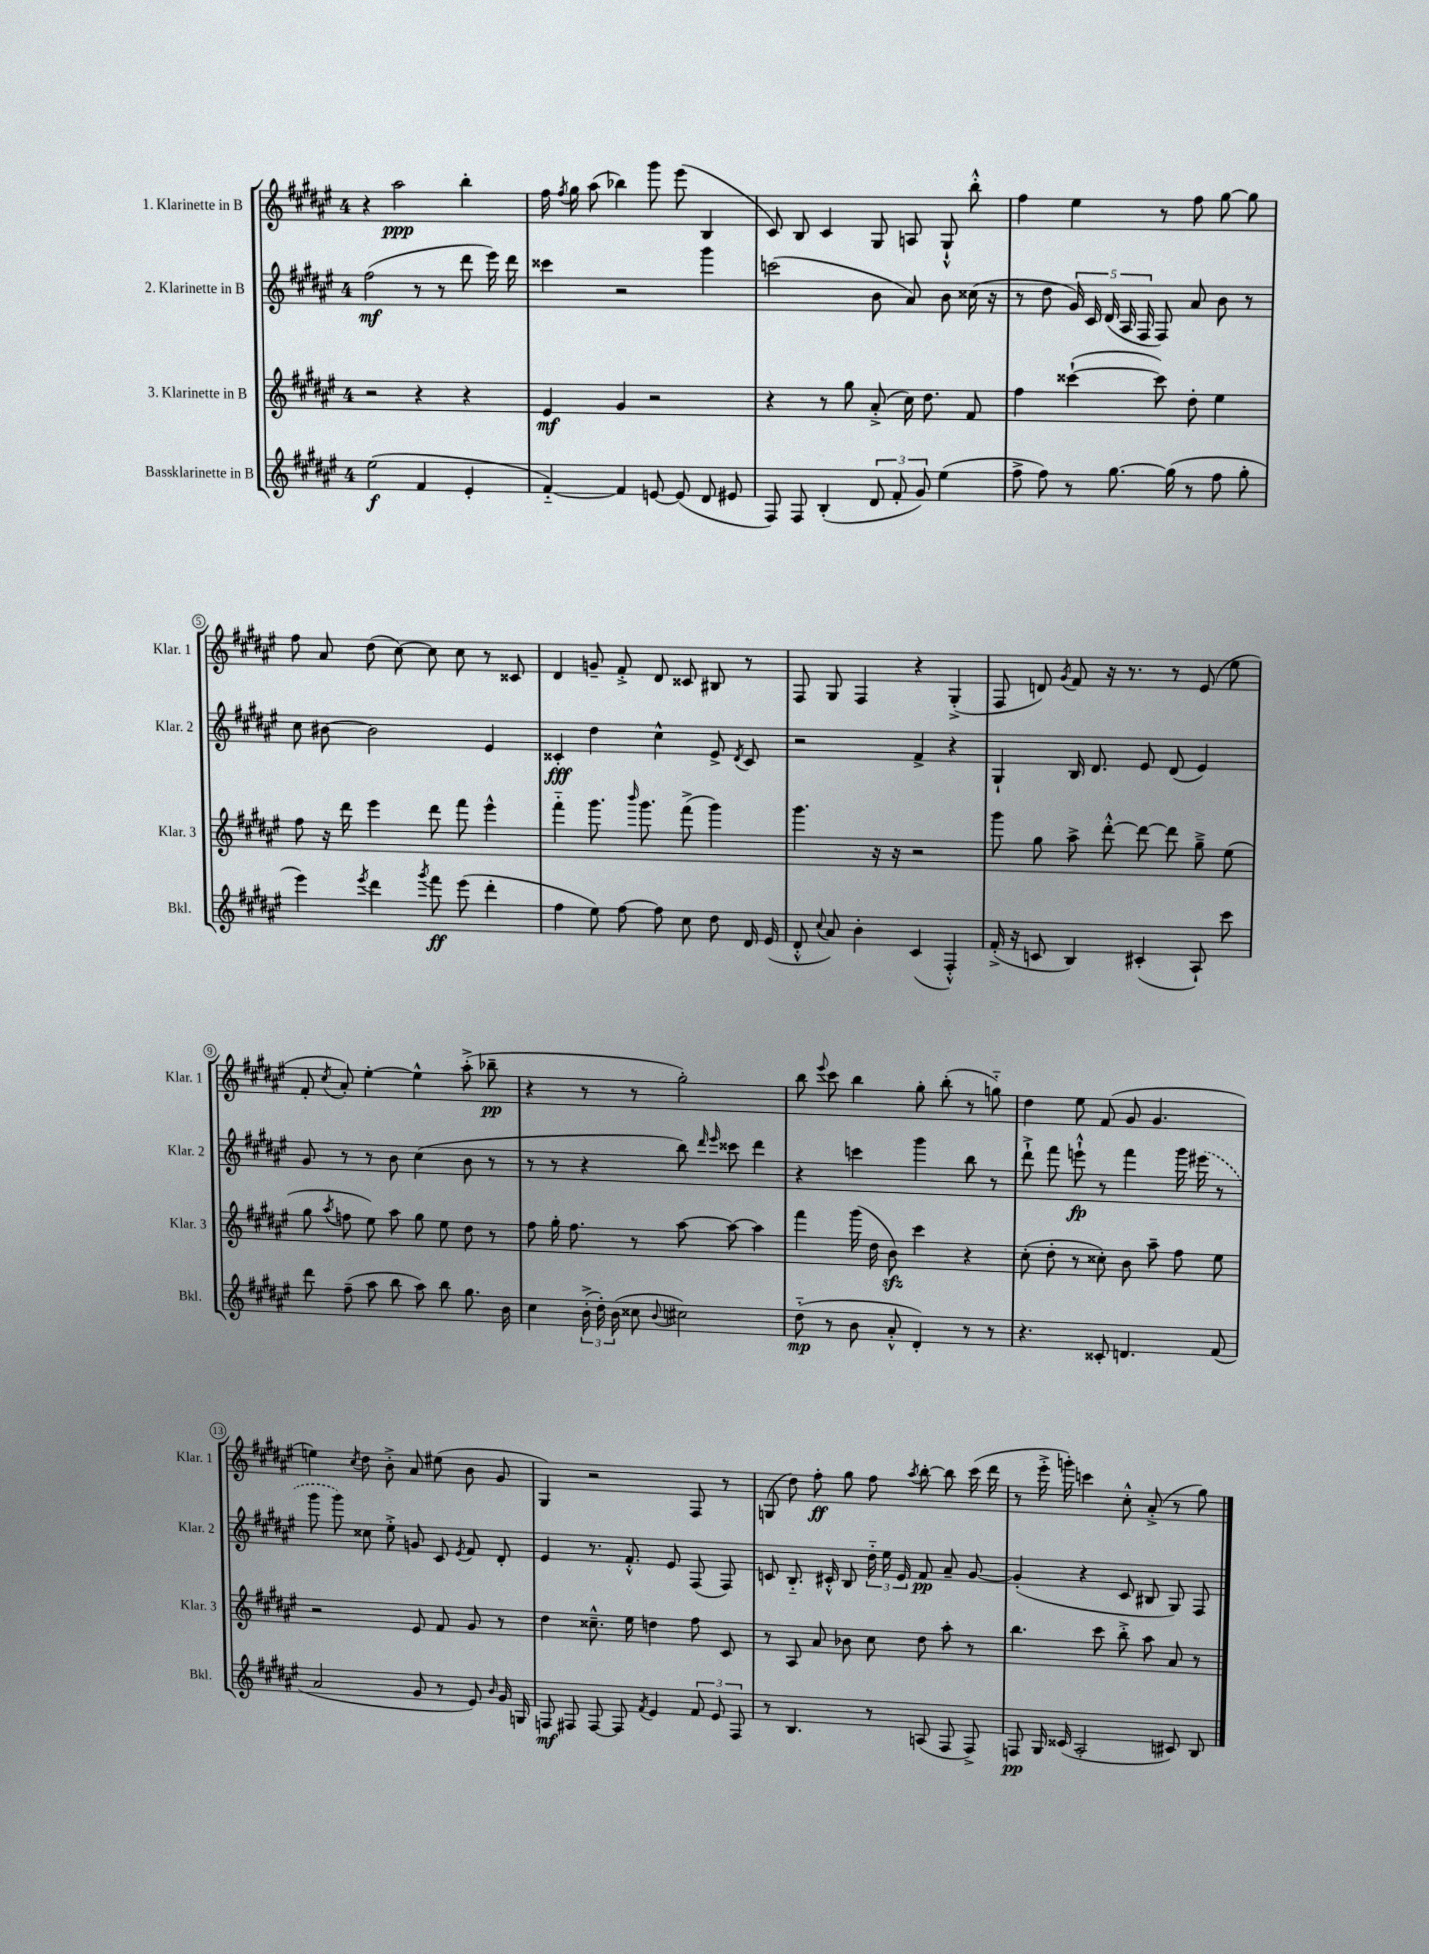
<<
\new StaffGroup <<
\new Staff = "s0" \with { instrumentName = "1. Klarinette in B" shortInstrumentName = "Klar. 1" } {
    \clef treble \key fis \major \once \override Staff.TimeSignature.style = #'single-digit \time 4/4
    \autoBeamOff r4 ais''2\ppp b''4-. |
    fis''16 \acciaccatura { fis''8 } gis''16 ais''8( bes''4) gis'''8 eis'''8( b4 |
    cis'8) b8 cis'4 gis8 a8 gis8-!-^ b''8-.-^ |
    fis''4 eis''4 r8 fis''8 gis''8~ gis''8 |
    fis''8 ais'8 dis''8( cis''8~) cis''8 cis''8 r8 cisis'8 |
    dis'4 g'8-- fis'8-.-> dis'8 cisis'8 bis8 r8 |
    fis8 gis8 fis4 r4 gis4-.->( |
    fis8 d'8) \acciaccatura { gis'8 } fis'8 r16 r8. r8 eis'8( eis''8 |
    fis'8-. \acciaccatura { cis''8 } ais'8-.) eis''4~-. eis''4-^ ais''8-.->( bes''8--\pp |
    r4 r8 r8 gis''2-.) |
    b''8 \appoggiatura { eis'''8 } cis'''8 b''4 gis''8-. b''8-.( r8 g''8-_) |
    dis''4 eis''8 fis'8( gis'8 gis'4. |
    e''4) \acciaccatura { cis''8 } dis''8 b'8-.-> ais'8 eis''8( b'8 gis'8 |
    gis4) r2 fis8 r8 |
    g8( dis''8) fis''8-.\ff gis''8 fis''8 \acciaccatura { ais''8 } b''8~-. b''8 cis'''16( dis'''16 |
    r8 eis'''16-.-> g'''16-.) c'''4 cis''8-.-^ ais'8-.->( r8 gis''8) \bar "|." |
}
\new Staff = "s1" \with { instrumentName = "2. Klarinette in B" shortInstrumentName = "Klar. 2" } {
    \clef treble \key fis \major \once \override Staff.TimeSignature.style = #'single-digit \time 4/4
    \autoBeamOff fis''2\mf( r8 r8 dis'''8 eis'''16) dis'''16 |
    cisis'''4 r2 gis'''4 |
    c'''2( b'8 ais'8) b'8 cisis''16( r16 |
    r8 dis''8 \tuplet 5/4 { gis'16) cis'16 dis'16( ais16 fis16 } fis8) ais'8 b'8 r8 |
    cis''8 bis'8~ bis'2 eis'4 |
    cisis'4-.\fff dis''4 cis''4-^ eis'8-> \acciaccatura { dis'8 } cisis'8 |
    r2 fis'4-> r4 |
    gis4-! b16 dis'8. eis'8 dis'8( eis'4) |
    gis'8 r8 r8 b'8 cis''4( b'8 r8 |
    r8 r8 r4 b''8) \grace { dis'''16 eis'''16 } cisis'''8 dis'''4 |
    r4 c'''4 gis'''4 b''8 r8 |
    dis'''8-!-> fis'''8 e'''8-!-^\fp r8 fis'''4 gis'''16 \once \slurDashed eis'''16( r8 |
    gis'''8 gis'''8) cisis''8 eis''8-.-> g'8 cis'8 \acciaccatura { eis'8 } fis'8 dis'8-. |
    eis'4 r8. fis'8.-.-^ eis'8 fis8( fis8) |
    c'8 b8.-_ cis'16-.-^ b8 \tuplet 3/2 { dis''16-_ eis''16 eis'16 } fis'8\pp ais'8-- gis'8~ |
    gis'4-.( r4 cis'8 bis8 gis8) fis8 \bar "|." |
}
\new Staff = "s2" \with { instrumentName = "3. Klarinette in B" shortInstrumentName = "Klar. 3" } {
    \clef treble \key fis \major \once \override Staff.TimeSignature.style = #'single-digit \time 4/4
    \autoBeamOff r2 r4 r4 |
    eis'4\mf gis'4 r2 |
    r4 r8 gis''8 ais'8-.->( cis''16) dis''8. fis'8 |
    fis''4 cisis'''4~-!( cisis'''8) dis''8-. eis''4 |
    fis''8 r16 dis'''16 eis'''4 dis'''8 fis'''8 eis'''4-^ |
    fis'''4-_ gis'''8. \grace { b'''16 } gis'''8. fis'''8->( gis'''4) |
    gis'''4. r16 r16 r2 |
    gis'''8 gis''8 ais''8-> dis'''8~-.-^ dis'''8~ dis'''8 gis''8---> eis''8( |
    gis''8 \acciaccatura { ais''8 } f''8 eis''8) ais''8 gis''8 eis''8 dis''8 r8 |
    fis''8 gis''16-. fis''8. r8 ais''8~ ais''8~ ais''4 |
    fis'''4 gis'''16( dis''16 b'8\sfz) cis'''4 r4 |
    cis''8-.( dis''8-. r8 cisis''8-.) b'8 ais''8-- fis''8 eis''8 |
    r2 eis'8 fis'8 gis'8 r8 |
    dis''4 cisis''8.---^ eis''16 d''4 fis''8 cis'8 |
    r8 ais8 ais'8 bes'8 cis''8 dis''8 ais''8-. r8 |
    b''4. cis'''8 b''8-.-> ais''8 ais'8 r8 \bar "|." |
}
\new Staff = "s3" \with { instrumentName = "Bassklarinette in B" shortInstrumentName = "Bkl." } {
    \clef treble \key fis \major \once \override Staff.TimeSignature.style = #'single-digit \time 4/4
    \autoBeamOff eis''2\f( fis'4 eis'4-. |
    fis'4~-_) fis'4 e'8~ e'8( dis'8 eis'8 |
    fis8) fis8 b4-.( \tuplet 3/2 { dis'8 fis'8-. gis'8) } eis''4( |
    fis''8-> fis''8) r8 gis''8.~ gis''16( r8 fis''8 gis''8-. |
    eis'''4) \acciaccatura { eis'''8 } dis'''4 \acciaccatura { gis'''8 } fis'''8\ff eis'''8( dis'''4-. |
    fis''4 eis''8) fis''8~ fis''8 cis''8 dis''8 dis'16 eis'16( |
    dis'8-.-^ \appoggiatura { cis''8 } ais'8) b'4-. cis'4( fis4-.-^) |
    fis'16-.->( r16 c'8 b4) cis'4-.( ais8-!) cis'''8 |
    dis'''8 fis''8--( ais''8 b''8 ais''8) b''8 gis''8. b'16 |
    cis''4 \tuplet 3/2 { b'16-.->( dis''16-.) b'16( } cisis''8 \appoggiatura { b'8 } cis''2) |
    dis''8-_\mp( r8 b'8 ais'8-.-^ dis'4-.) r8 r8 |
    r4. cisis'8-. d'4. fis'8( |
    ais'2 gis'8 r8 eis'8) \grace { b'16 } gis'16 g16 |
    f8\mf fis8 fis8~ fis8 \acciaccatura { fis'8 } eis'4 \tuplet 3/2 { fis'8 eis'8 fis8 } |
    r8 b4. r8 a8( fis8 fis8->) |
    f8\pp gis16 cisis'16( ais2-. cis'8) b8 \bar "|." |
}
>>
>>
\layout { \context { \Score \override BarNumber.stencil = #(make-stencil-circler 0.1 0.3 ly:text-interface::print) } }
